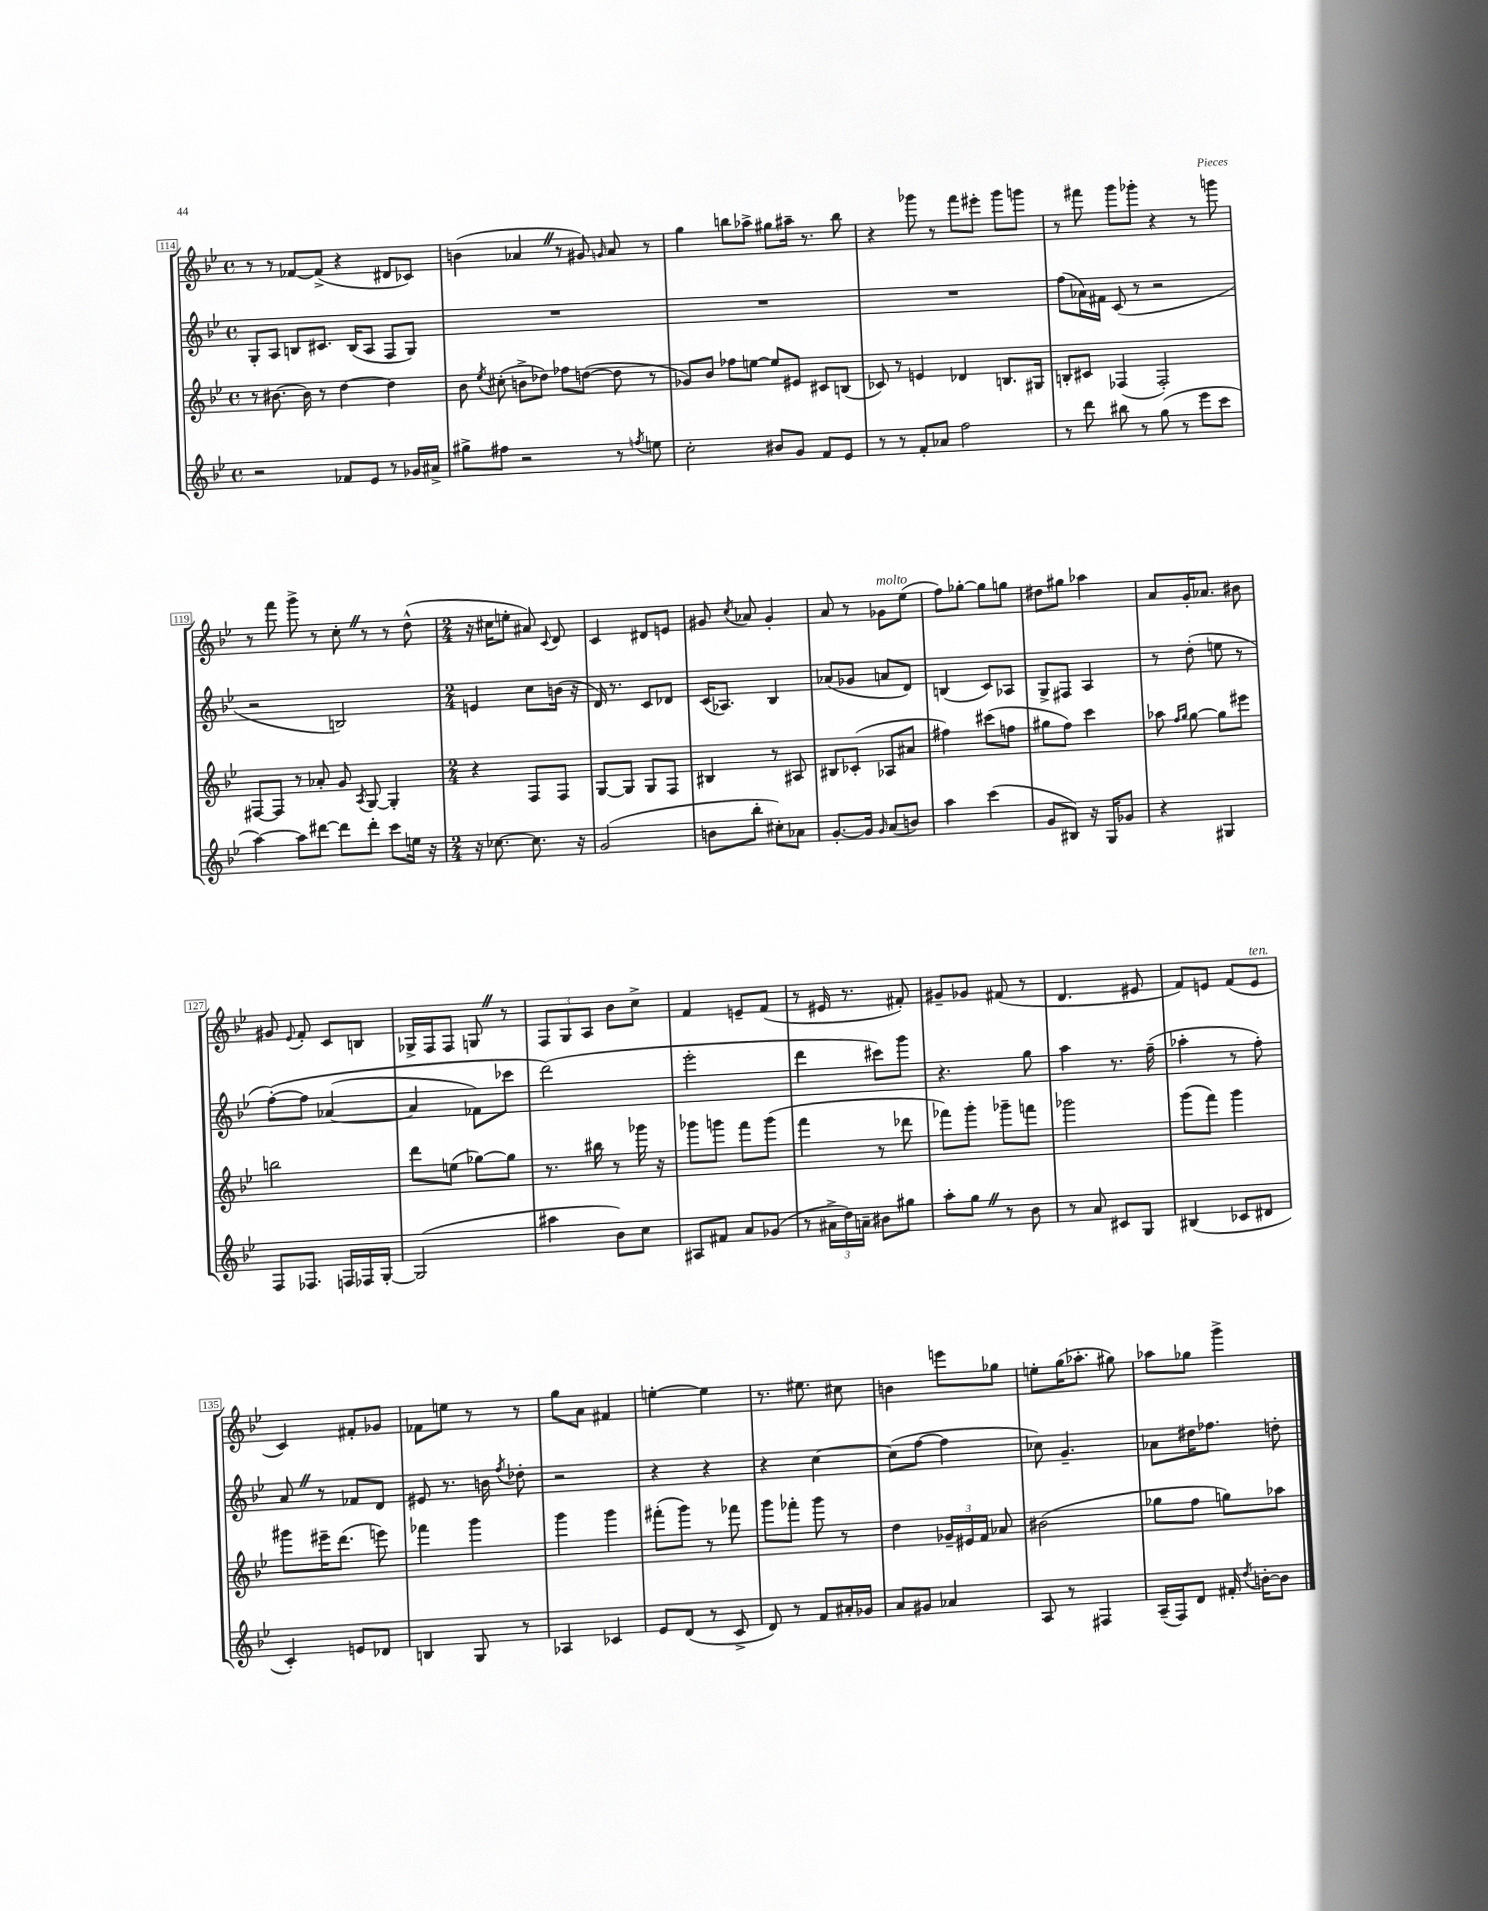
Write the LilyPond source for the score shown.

<<
\new StaffGroup <<
\new Staff = "s0" {
    \clef treble \key bes \major \defaultTimeSignature \time 4/4
    \autoBeamOff r8 r8 fes'8[~ fes'8]->( r4 dis'8[ ces'8]) |
    b'4( aes'4 \once \override BreathingSign.text = \markup { \musicglyph "scripts.caesura.straight" } \breathe r8 gis'8) \grace { g'16 } aes'8 r8 |
    g''4 b''8[ aes''8]-> gis''8[ ais''16]-- r8. b''8 |
    r4 ges'''8 r8 f'''8[ eis'''8]-. ges'''8[ g'''8] |
    r8 fis'''8 g'''8[ ges'''8]-. r4 r8 g'''8 |
    r8 f'''8 g'''8-> r8 c''8-. \once \override BreathingSign.text = \markup { \musicglyph "scripts.caesura.straight" } \breathe r8 r8 d''8-^( |
    \numericTimeSignature \time 2/4 r16 cis''16[ e''8]-. ais'8) \appoggiatura { c'8 } d'8 |
    c'4 dis'8[ e'8] |
    gis'8 \acciaccatura { c''8 } aes'8 gis'4-. |
    a'8 r8 ges'8[^\markup { \italic "molto" } ees''8]( |
    f''8[) ges''8]~-. ges''8[ g''8] |
    dis''8[ gis''8] aes''4 |
    a'8[ g'16-. aes'8.] bis'8 |
    gis'8 \appoggiatura { ees'8 } f'8-. c'8[ b8] |
    ges16[-> f16 f8] g8 \once \override BreathingSign.text = \markup { \musicglyph "scripts.caesura.straight" } \breathe r8 |
    \tuplet 3/2 { f8[ g8 a8] } bes'8[ c''8]-> |
    f'4 e'8[-- f'8]( |
    r8 eis'16 r8. fis'8-.) |
    gis'8[-- ges'8] fis'8( r8 |
    d'4. eis'8 |
    f'8[) e'8] f'8[( e'8]^\markup { \italic "ten." } |
    c'4) fis'8[-. ges'8] |
    fes'8[ e''8] r8 r8 |
    g''8[ a'8] fis'4 |
    e''4~-. e''4 |
    r8. eis''8. cis''8 |
    b'4 e'''8[ ges''8] |
    e''8[-. g''16( aes''8.]-. gis''8) |
    aes''8[ ges''8] g'''4-> \bar "|." |
}
\new Staff = "s1" {
    \clef treble \key bes \major \defaultTimeSignature \time 4/4
    \autoBeamOff g8[-. a8] b8[ cis'8.] b16[( a8] f8[ g8]) |
    R1 |
    R1 |
    R1 |
    f''8[( aes'16) fis'16] c'8( r8 r2 |
    r2 b2) |
    \numericTimeSignature \time 2/4 e'4 c''8[ b'16]( r16 |
    d'16) r8. c'8[ des'8] |
    c'16[( aes8.]) bes4 |
    aes'8[( ges'8] a'8[ d'8]) |
    b4( c'8[) aes8] |
    g8[-> fis8] a4 |
    r8 d''8-.( e''8 r8 |
    f''8[~-.)\( f''8] aes'4~( |
    aes'4 fes'8[) ces'''8] |
    d'''2(\) |
    ees'''2-. |
    d'''4 cis'''8[) g'''8] |
    r4. g''8 |
    a''4 r8. f''16--( |
    aes''4-. r8 f''8-.) |
    a'8 \once \override BreathingSign.text = \markup { \musicglyph "scripts.caesura.straight" } \breathe r8 fes'8[ d'8] |
    eis'8 r8. b'16 \acciaccatura { f''8 } des''8-. |
    r2 |
    r4 r4 |
    r4 c''4~ |
    c''8[( f''8]~ f''4 |
    ces''8) g'4.-- |
    aes'8[ dis''16 fes''8.] d''8-. \bar "|." |
}
\new Staff = "s2" {
    \clef treble \key bes \major \defaultTimeSignature \time 4/4
    \autoBeamOff r8 bis'8.~ bis'16 r8 d''4~ d''4 |
    bes'8 \acciaccatura { ees''8 } cis''8-.( b'8[-> des''8]) fes''8[ d''8]~( d''8 r8 |
    ges'8[) bes'8] fes''8[ e''8]~ e''8[ eis'8] cis'8[ b8]( |
    ces'8) r8 e'4 des'4 b8.[ gis16] |
    b8[-. cis'8] fes4( fes2-.) |
    fis8[~ fis8] r8 aes'8-. g'8 \acciaccatura { a8 } g8~ g4-. |
    \numericTimeSignature \time 2/4 r4 f8[ f8] |
    g8[~ g8] g8[ f8] |
    bis4 r8 ais8 |
    bis8[ ces'8]-.( aes8[ ais'8] |
    fis''4) cis'''8[( f''8] |
    gis''8[ f''8]) c'''4 |
    aes''8 \grace { f''16[ g''16] } g''8~ g''8[ eis'''8] |
    b''2 |
    d'''8[ e''8]( ges''8[~) ges''8] |
    r8. bis''16 r8 ges'''16 r16 |
    ges'''8[ g'''8] f'''8[ g'''8]( |
    f'''4 r8 des'''8 |
    fes'''8[) g'''8]-. ges'''8[-- f'''8] |
    ges'''2 |
    g'''8[( f'''8]) g'''4 |
    gis'''8[ eis'''16-- d'''8.]( e'''8) |
    fes'''4 g'''4 |
    g'''4 g'''4 |
    fis'''8[-.( g'''8]) r8 fes'''8 |
    g'''8[ fes'''8]-. g'''8 r8 |
    d''4 \tuplet 3/2 { ges'16[-- eis'16 f'16] } aes'8 |
    bis'2( |
    ges''8[ f''8] g''8[) aes''8] \bar "|." |
}
\new Staff = "s3" {
    \clef treble \key bes \major \defaultTimeSignature \time 4/4
    \autoBeamOff r2 fes'8[ ees'8] r8 ges'16[ ais'16]-> |
    gis''8[-> fis''8] r2 r8 \acciaccatura { f''8 } e''8 |
    c''2-. bis'8[ g'8] f'8[ ees'8] |
    r8 r8 f'8[-. aes'8] f''2 |
    r8 d'''8 bis''8 r8 g''8( r8 ees'''8[ c'''8] |
    a''4~) a''8[ dis'''8]~ dis'''8[ dis'''8]-. c'''8[ e''16] r16 |
    \numericTimeSignature \time 2/4 r16 ces''8.~ ces''8. r16 |
    g'2( |
    b'8[ bes''8]-. cis''8[-.) aes'8] |
    g'8.[~-. g'16] \grace { g'16 } a'8[( b'8]) |
    a''4 c'''4( |
    g'8[ bis8]) r16 g16[ ges'8] |
    r4 gis4 |
    f8[ fes8.] f16[ fes16 g16]~-. |
    g2( |
    ais''4 bes'8[) c''8] |
    ais8[ fis'8] a'8[ ges'8]( |
    r8 \tuplet 3/2 { ais'16[-> d''16) a'16]-- } bis'8[ gis''8] |
    a''8[-. g''8] \once \override BreathingSign.text = \markup { \musicglyph "scripts.caesura.straight" } \breathe r8 bes'8 |
    r8 a'8 cis'8[ g8] |
    bis4( ces'8[ dis'8] |
    c'4-.) e'8[ des'8] |
    b4 g8 r8 |
    aes4 ces'4 |
    ees'8[ d'8]( r8 c'8-> |
    d'8) r8 f'8[ ais'16-. ges'16] |
    a'8[ gis'8] aes'4 |
    a8 r8 fis4 |
    a16[--( f16) d'8] fis'16-. \acciaccatura { d''8 } b'16[~-. b'8] \bar "|." |
}
>>
>>
\layout { \context { \Score currentBarNumber = #114 \override BarNumber.stencil = #(make-stencil-boxer 0.1 0.3 ly:text-interface::print) } }
